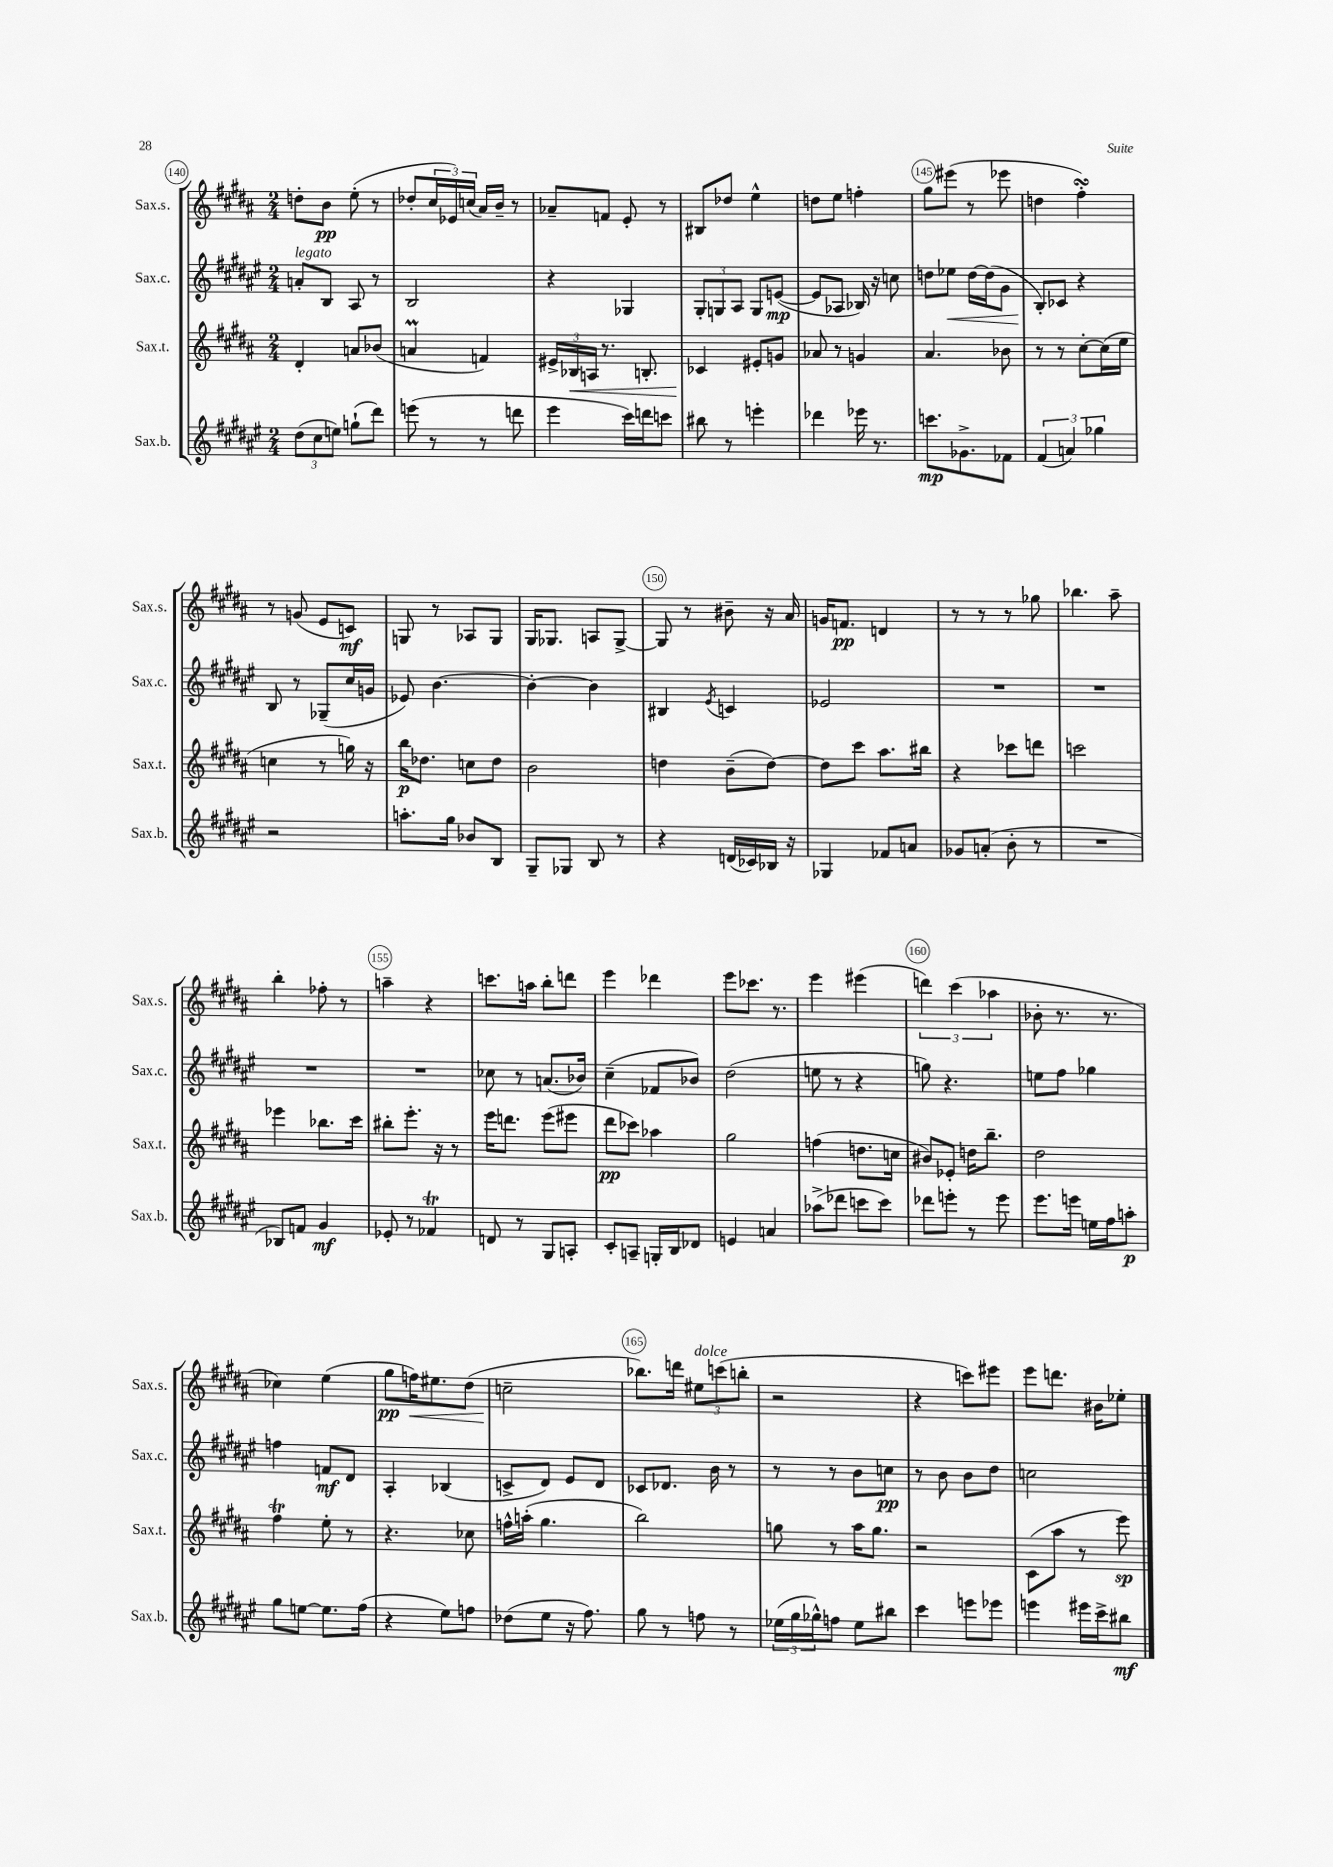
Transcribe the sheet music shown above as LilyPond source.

<<
\new StaffGroup <<
\new Staff = "s0" \with { instrumentName = "Sax.s." shortInstrumentName = "Sax.s." } {
    \clef treble \key b \major \numericTimeSignature \time 2/4
    d''8-. b'8\pp e''8-.( r8 |
    des''8-. \tuplet 3/2 { cis''16 ees'16) c''16( } ais'16) b'16-- r8 |
    aes'8-- f'8 e'8-. r8 |
    bis8 des''8 e''4-^ |
    d''8 e''8 f''4-. |
    gis''8 eis'''8( r8 ees'''8 |
    d''4 fis''4-.\turn) |
    r8 g'8( e'8 c'8\mf) |
    g8 r8 aes8 g8 |
    gis16 ges8. a8 ges8~-> |
    ges8 r8 bis'8-- r16 ais'16 |
    g'16 f'8.\pp d'4 |
    r8 r8 r8 ges''8 |
    bes''4. ais''8-- |
    b''4-. fes''8-. r8 |
    a''4-- r4 |
    c'''8. a''16 b''8-. d'''8 |
    e'''4 des'''4 |
    e'''8 ces'''8. r8. |
    e'''4 eis'''4( |
    \tuplet 3/2 { d'''4) cis'''4( aes''4 } |
    bes'8-. r8. r8. |
    ces''4) e''4( |
    gis''8\pp f''16\<) eis''8. dis''8( |
    c''2--\! |
    bes''8.) d'''16 \tuplet 3/2 { eis''8^\markup { \italic "dolce" } c'''8( b''8-. } |
    r2 |
    r4 c'''8) eis'''8 |
    e'''8 d'''8. bis'16 ees''8-. \bar "|." |
}
\new Staff = "s1" \with { instrumentName = "Sax.c." shortInstrumentName = "Sax.c." } {
    \clef treble \key fis \major \numericTimeSignature \time 2/4
    a'8-.^\markup { \italic "legato" } b8 ais8 r8 |
    b2 |
    r4 ges4 |
    \tuplet 3/2 { gis8-. g8 ais8 } g8 e'8~\mp( |
    e'8 aes8 bes16) r16 c''8 |
    d''8 ees''8\< d''16~ d''16( gis'8 |
    b8-.\!) ces'8 r4 |
    b8 r8 ges8--( cis''16 g'16 |
    ees'8) b'4.~ |
    b'4~-. b'4 |
    bis4 \acciaccatura { eis'8 } c'4 |
    ees'2 |
    R2 |
    R2 |
    R2 |
    R2 |
    ces''8 r8 a'8.( bes'16) |
    cis''4--( fes'8 bes'8) |
    dis''2( |
    e''8 r8 r4 |
    g''8) r4. |
    e''8 fis''8 ges''4 |
    f''4 f'8\mf dis'8 |
    ais4-. bes4( |
    c'8-> dis'8) eis'8 dis'8 |
    ces'8 des'8. b'16 r8 |
    r8 r8 b'8 c''8\pp |
    r8 b'8 b'8 dis''8 |
    c''2 \bar "|." |
}
\new Staff = "s2" \with { instrumentName = "Sax.t." shortInstrumentName = "Sax.t." } {
    \clef treble \key b \major \numericTimeSignature \time 2/4
    dis'4-. a'8 bes'8( |
    a'4\prall f'4) |
    \tuplet 3/2 { eis'16-> bes16\< a16 } r8. b8.-. |
    ces'4\! eis'8-. g'8 |
    aes'8 r8 g'4 |
    ais'4. bes'8 |
    r8 r8 cis''8~-. cis''16( e''16 |
    c''4 r8 g''16) r16 |
    b''16\p des''8. c''8 des''8 |
    b'2 |
    d''4 b'8--( d''8~) |
    d''8 cis'''8 ais''8. bis''16 |
    r4 ces'''8 d'''8 |
    c'''2 |
    ees'''4 bes''8. cis'''16 |
    bis''8-. e'''8.-. r16 r8 |
    e'''16 d'''8. e'''8( eis'''8 |
    dis'''8\pp ces'''8) aes''4 |
    gis''2 |
    f''4( d''8. c''16 |
    bis'8) ees'8-. d''16 b''8.-- |
    dis''2 |
    fis''4\trill e''8-. r8 |
    r4. ces''8 |
    f''16-^ a''16-.( gis''4. |
    b''2) |
    g''8 r8 ais''16 g''8. |
    r2 |
    cis'8( ais''8 r8 e'''8\sp) \bar "|." |
}
\new Staff = "s3" \with { instrumentName = "Sax.b." shortInstrumentName = "Sax.b." } {
    \clef treble \key fis \major \numericTimeSignature \time 2/4
    \tuplet 3/2 { dis''8( cis''8 e''8) } g''8-!( dis'''8) |
    e'''8( r8 r8 d'''8 |
    eis'''4 cis'''16) d'''16 c'''8 |
    bis''8 r8 e'''4-. |
    des'''4 ees'''16 r8. |
    c'''8.\mp ges'8.-> fes'8 |
    \tuplet 3/2 { fis'4( a'4) ges''4 } |
    r2 |
    a''8.-. gis''16 bes'8 b8 |
    gis8-- ges8 b8 r8 |
    r4 d'16( ces'16) bes16 r16 |
    ges4 fes'8 a'8 |
    ges'8 a'8-.( b'8-. r8 |
    R2 |
    bes8) f'8 gis'4\mf |
    ees'8-. r8 fes'4\trill |
    d'8 r8 gis8 a8-. |
    cis'8-. a8-- g16-. b16 des'8 |
    e'4 a'4 |
    aes''8->( des'''8 c'''8 c'''8) |
    des'''8 e'''8-. r8 e'''8 |
    eis'''8. e'''16 e''16 fis''16 a''8-.\p |
    gis''8 e''8~ e''8. fis''16( |
    r4 eis''8) f''8 |
    des''8( eis''8 r16 fis''8.) |
    gis''8 r8 f''8 r8 |
    \tuplet 3/2 { ees''16( gis''16 ges''16-^) } f''8 ees''8 bis''8 |
    cis'''4 e'''8 ees'''8 |
    e'''4 eis'''16 cis'''16-> bis''8\mf \bar "|." |
}
>>
>>
\layout { \context { \Score currentBarNumber = #140 \override BarNumber.break-visibility = ##(#f #t #t) barNumberVisibility = #(every-nth-bar-number-visible 5) \override BarNumber.stencil = #(make-stencil-circler 0.1 0.3 ly:text-interface::print) } }
